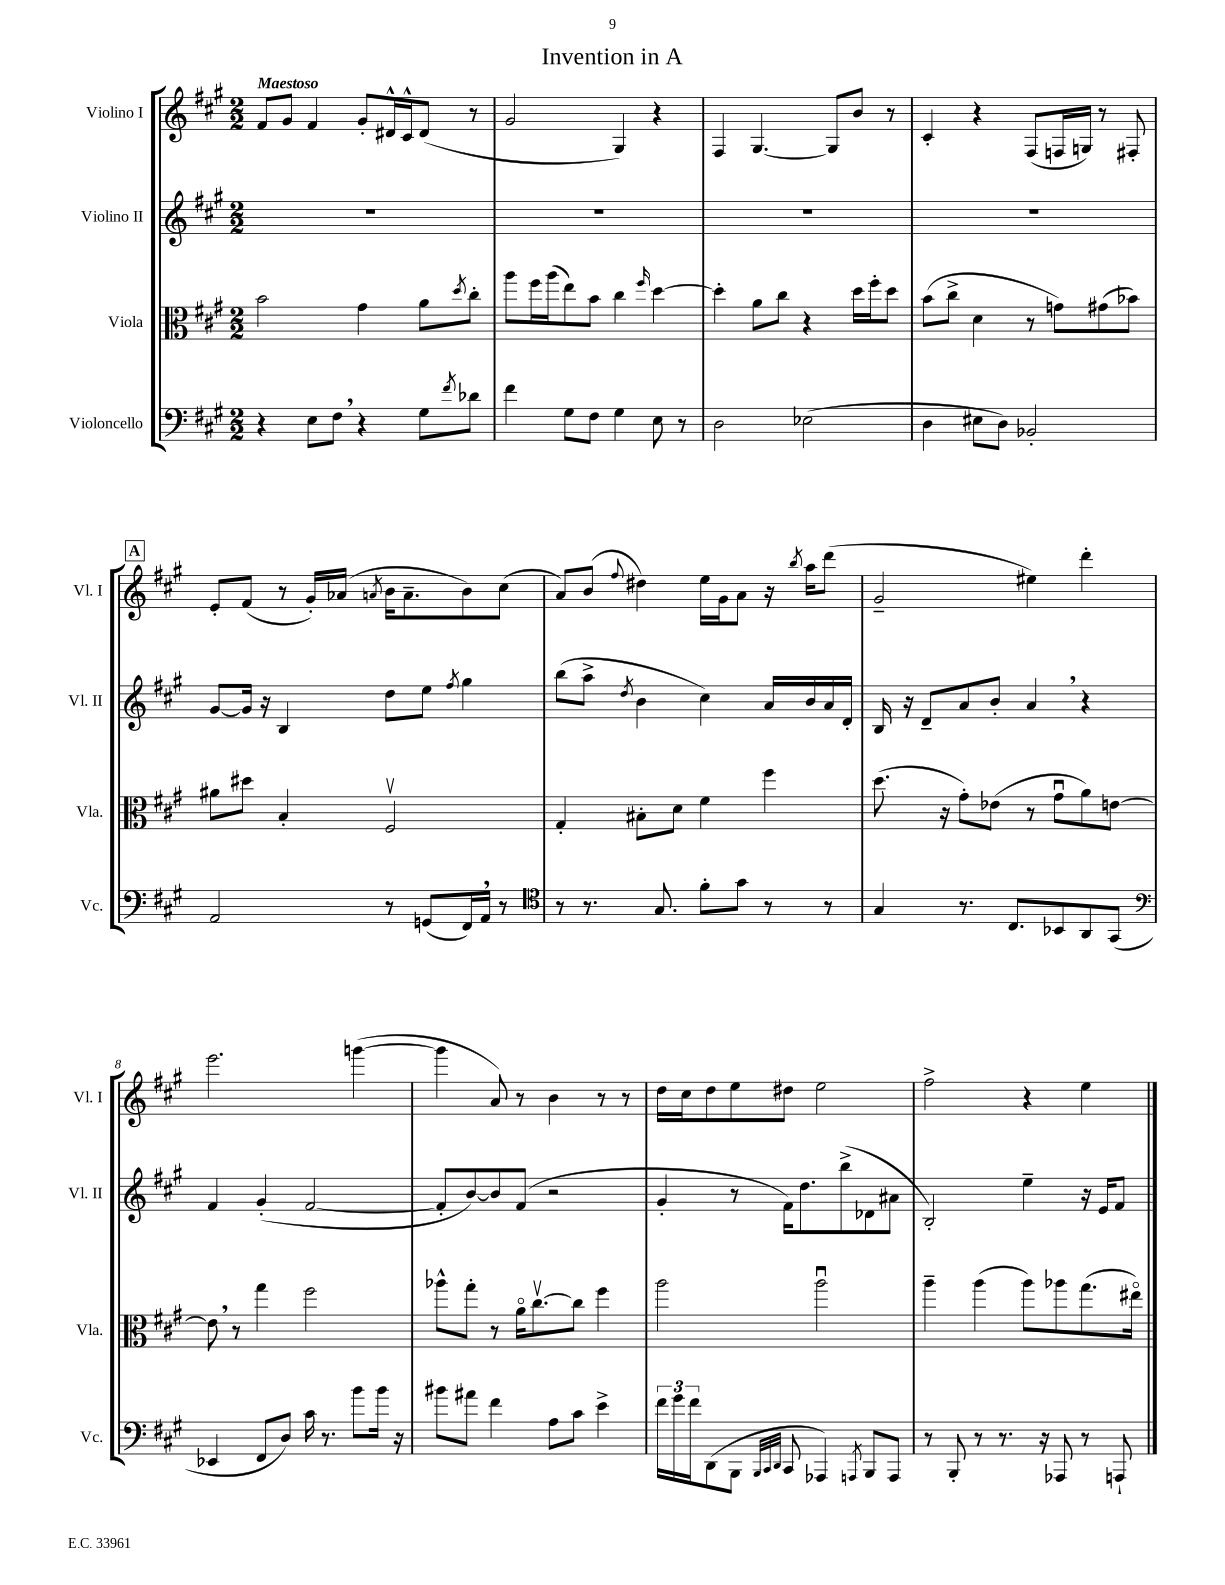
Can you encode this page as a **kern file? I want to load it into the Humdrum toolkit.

**kern	**kern	**kern	**kern
*staff4	*staff3	*staff2	*staff1
*clefF4	*clefC3	*clefG2	*clefG2
*k[f#c#g#]	*k[f#c#g#]	*k[f#c#g#]	*k[f#c#g#]
*M2/2	*M2/2	*M2/2	*M2/2
4r	2b\	1r	8f#/L
.	.	.	8g#/J
8E\L	.	.	4f#/
8F#\J	.	.	.
4r	4g#\	.	8g#'/L
.	.	.	16d#^^/L
.	.	.	16c#^^/J
8G#\L	8a\L	.	(8d#/J
8qf#/	8qdd/	.	.
8d-\J	8cc#'\J	.	8r
=	=	=	=
4f#\	8aa\L	1r	2g#/
.	16ff#\L	.	.
.	(16aa\J	.	.
8G#\L	8ee\)	.	.
8F#\J	8b\J	.	.
4G#\	4cc#\	.	4G#/)
.	16qqff#/	.	.
8E\	[4dd\	.	4r
8r	.	.	.
=	=	=	=
2D\	4dd'\]	1r	4F#/
.	8a\L	.	[4.G#/
.	8cc#\J	.	.
(2E-\	4r	.	.
.	.	.	8G#/]L
.	16dd\LL	.	8b/J
.	16ff#'\J	.	.
.	8dd\J	.	8r
=	=	=	=
4D\	(8b\L	1r	4c#'/
.	8cc#^\J	.	.
8E#\L	4d\	.	4r
8D\J)	.	.	.
2BB-'/	8r	.	(8F#/L
.	8g\L)	.	16F/L
.	.	.	16G/JJ)
.	(8g#\	.	8r
.	8b-\J)	.	8F#'/
=	=	=	=
2AA/	8a#\L	[8g#/L	8e'/L
.	8dd#\J	16g#/]Jk	(8f#/J
.	.	16r	.
.	4B'/	4B/	8r
.	.	.	16g#'/LL)
.	.	.	(16a-/JJ
.	.	.	8qa/
8r	2F#v/	8dd\L	16b\LK
.	.	.	8.a~\
(8GG/L	.	8ee\J	.
.	.	8qff#/	.
16FF#/L)	.	4gg#\	8b\)
16AA/JJ	.	.	.
8r	.	.	(8cc#\J
=	=	=	=
*clefC4	*	*	*
8r	4G#'/	(8bb\L	8a/L)
8.r	.	8aa^\J	(8b/J
.	.	8qdd/	8qqff#/
.	8B#'\L	4b\	4dd#\)
8.G#/	.	.	.
.	8d\J	.	.
8f#'\L	4f#\	4cc#\)	16ee\LL
.	.	.	16g#\J
8g#\J	.	.	8a\J
8r	4ff#\	16a/LL	16r
.	.	.	8qbb/
.	.	16b/	16aa\LK
8r	.	16a/	(8ddd\J
.	.	16d'/JJ	.
=	=	=	=
4G#/	(8.dd\	16B/	2g#~/
.	.	16r	.
.	.	8d~/L	.
.	16r	.	.
8.r	8g#'\L)	8a/	.
.	(8e-\J	8b'/J	.
8.C#/L	.	.	.
.	8r	4a/	4ee#\)
8BB-/	8g#u\L	.	.
8AA/	8a\)	4r	4ddd'\
(8GG#/J	[8e\J	.	.
=	=	=	=
*clefF4	*	*	*
4EE-/	8e\]	4f#/	2.eee\
.	8r	.	.
8FF#/L	4gg#\	(4g#'/	.
8D/J)	.	.	.
16c#\	2ff#\	[2f#/	.
8.r	.	.	.
8b\L	.	.	([4ggg\
16b\Jk	.	.	.
16r	.	.	.
=	=	=	=
8b#\L	8aa-^^\L	8f#'/]L	4ggg\]
8a#\J	8gg#'\J	[8b/)	.
4f#\	8r	8b/]	8a/)
.	16ao\LK	(8f#/J	8r
.	[8.cc#v\	.	.
8A\L	.	2r	4b\
8c#\J	8cc#\]J	.	.
4e^\	4ff#\	.	8r
.	.	.	8r
=	=	=	=
24f#\LL	2aa\	4g#'/	16dd\LL
24g#\	.	.	.
.	.	.	16cc#\J
24f#\J	.	.	.
(8DD\	.	.	8dd\
8BBB\J	.	8r	8ee\
32qqBBB/LLL	.	.	.
32qqCC#/	.	.	.
32qqDD/JJJ	.	.	.
8CC#/	.	16f#\LK)	8dd#\J
.	.	8.dd\	.
4AAA-/)	2aau\	.	2ee\
.	.	(8bb^\	.
8qAAA/	.	.	.
8BBB/L	.	8d-\	.
8AAA/J	.	8a#\J	.
=	=	=	=
8r	4aa~\	2B'/)	2ff#^\
8BBB'/	.	.	.
8r	(4aa\	.	.
8.r	.	.	.
.	8aa\L)	4ee~\	4r
16r	.	.	.
8AAA-/	8aa-\	.	.
8r	(8.gg#\	16r	4ee\
.	.	16e/LK	.
8AAA`/	.	8f#/J	.
.	16ee#o\Jk)	.	.
==	==	==	==
*-	*-	*-	*-
